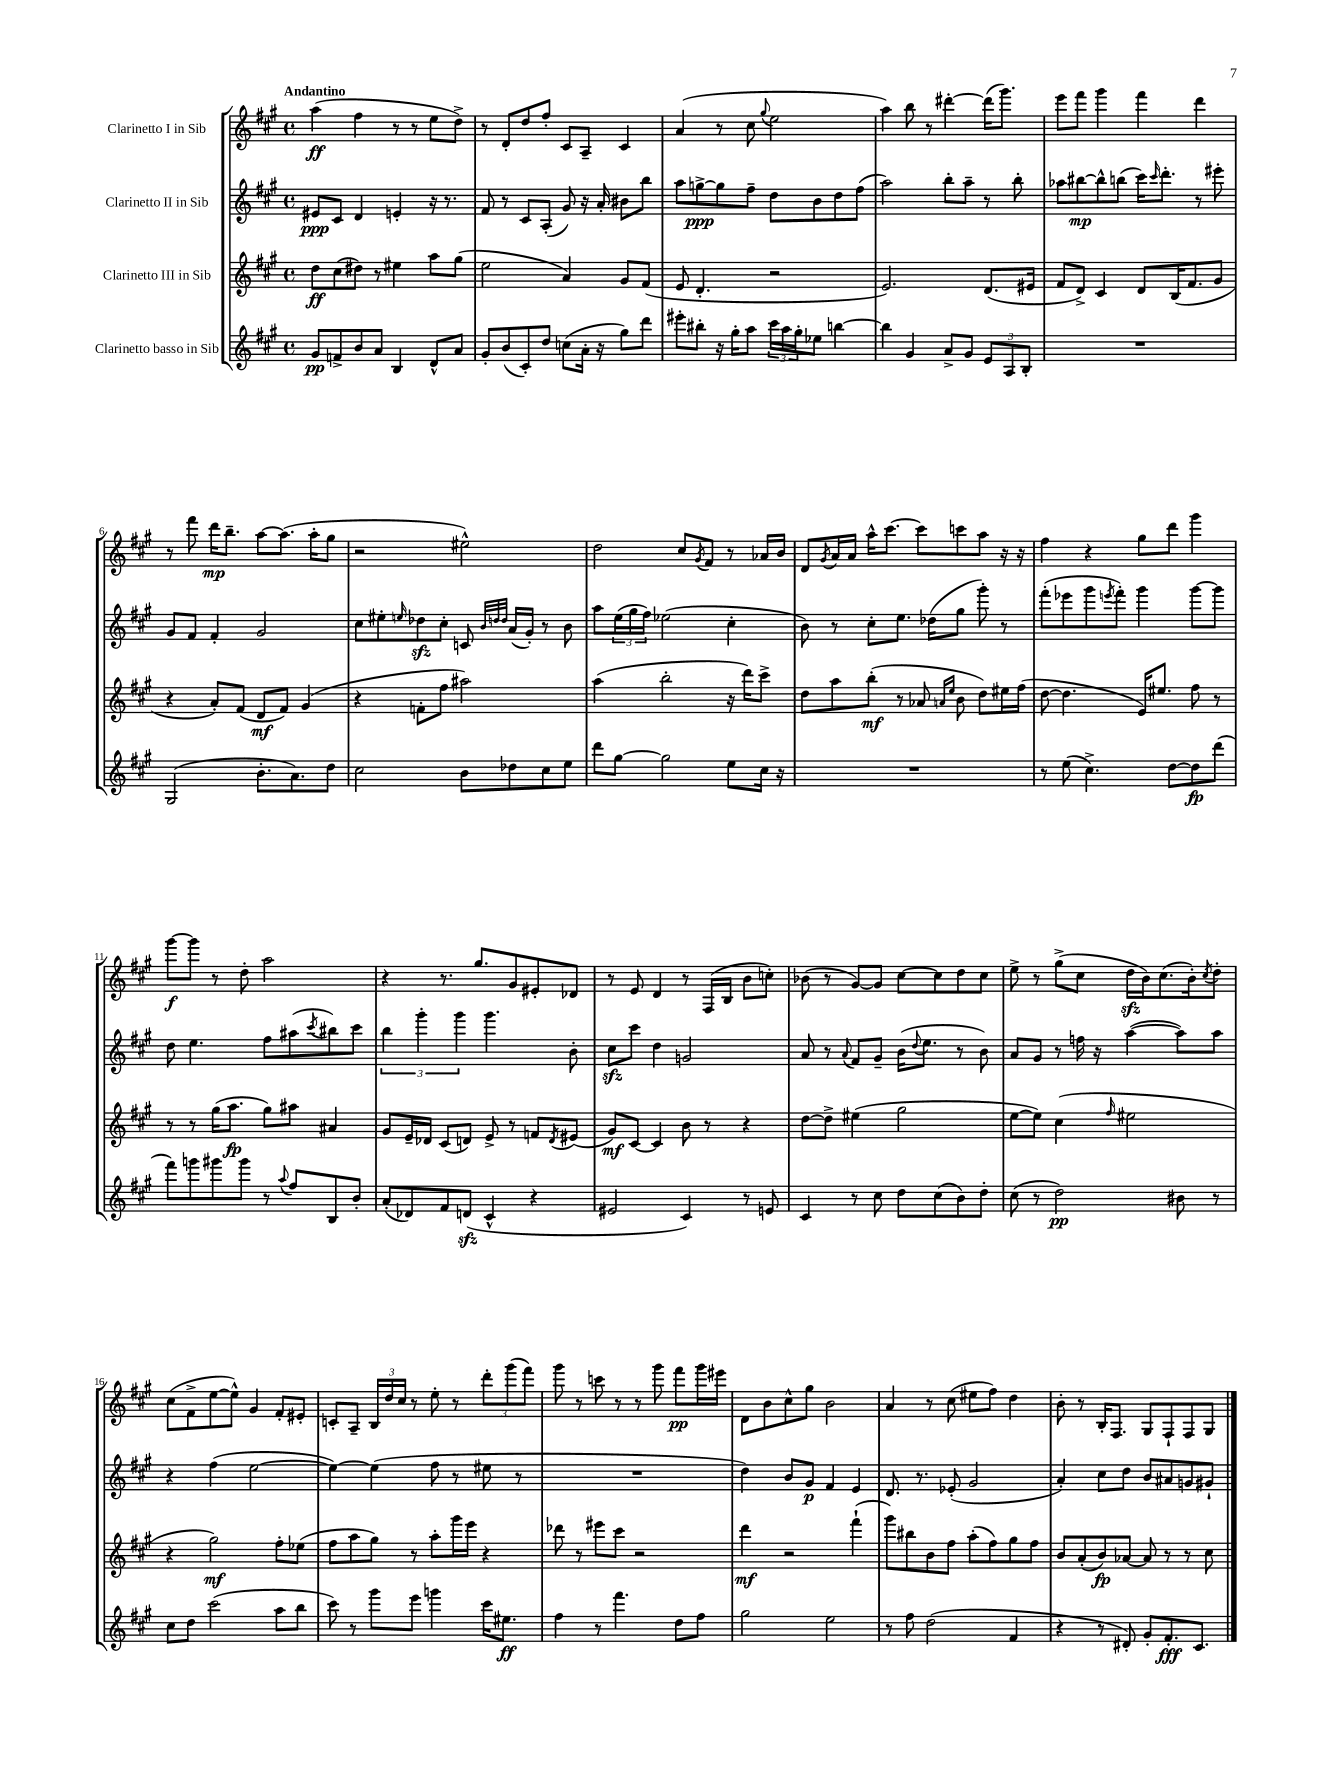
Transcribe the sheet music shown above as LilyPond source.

<<
\new StaffGroup <<
\new Staff = "s0" \with { instrumentName = "Clarinetto I in Sib" } {
    \clef treble \key a \major \defaultTimeSignature \time 4/4 \tempo "Andantino"
    a''4\ff( fis''4 r8 r8 e''8 d''8->) |
    r8 d'8-. d''8 fis''8-. cis'8 a8-- cis'4 |
    a'4( r8 cis''8 \appoggiatura { gis''8 } e''2 |
    a''4) b''8 r8 dis'''4~-. dis'''16( gis'''8.) |
    e'''8 fis'''8 gis'''4 fis'''4 d'''4 |
    r8 fis'''8 d'''16\mp b''8.-- a''8~ a''8.( a''16-. gis''8 |
    r2 eis''2-^) |
    d''2 cis''8 \acciaccatura { gis'8 } fis'8 r8 aes'16 b'16 |
    d'8 \acciaccatura { gis'8 } a'16 a'16 a''16-^ cis'''8.~ cis'''8 c'''8 a''8 r16 r16 |
    fis''4 r4 gis''8 d'''8 gis'''4 |
    gis'''8~\f gis'''8 r8 d''8-. a''2 |
    r4 r8. gis''8. gis'8 eis'8-. des'8 |
    r8 e'8 d'4 r8 fis16( b16 b'8 c''8-.) |
    bes'8( r8 gis'8~) gis'8 cis''8~ cis''8 d''8 cis''8 |
    e''8-> r8 gis''8->( cis''8 d''16\sfz b'16) cis''8.( b'16-.) \acciaccatura { cis''8 } d''8-. |
    cis''8( fis'8-> e''8~ e''8-^) gis'4 fis'8-. eis'8-. |
    c'8-. a8-- \tuplet 3/2 { b16 d''16 cis''16 } r8 e''8-. r8 \tuplet 3/2 { d'''8-. gis'''8( fis'''8) } |
    gis'''8 r8 c'''8 r8 r8 gis'''8 fis'''8\pp gis'''16 eis'''16 |
    d'8 b'8 cis''8-^ gis''8 b'2 |
    a'4 r8 cis''8( eis''8 fis''8) d''4 |
    b'8-. r8 b16-. fis8. gis8 fis8-! fis8 gis8 \bar "|." |
}
\new Staff = "s1" \with { instrumentName = "Clarinetto II in Sib" } {
    \clef treble \key a \major \defaultTimeSignature \time 4/4
    eis'8\ppp cis'8 d'4 e'4-. r16 r8. |
    fis'8 r8 cis'8 a8-.( gis'8) r16 a'16-. bis'8 b''8 |
    a''8 g''8~->\ppp g''8 fis''8-- d''8 b'8 d''8 fis''8( |
    a''2) b''8-. a''8-- r8 b''8-. |
    aes''8 bis''8~\mp bis''8-^ b''8( cis'''16) \grace { cis'''16 } d'''8.-. r8 eis'''8-. |
    gis'8 fis'8 fis'4-. gis'2 |
    cis''8 eis''8-. \grace { e''16 } des''8\sfz cis''8-. c'8 \grace { b'32 d''32 d''32 } a'16( gis'16-.) r8 b'8 |
    a''8 \tuplet 3/2 { e''16( gis''16 fis''16) } ees''2( cis''4-. |
    b'8) r8 cis''8-. e''8. des''16( gis''8 gis'''8-.) r8 |
    fis'''8-.( ees'''8 gis'''8 \acciaccatura { e'''8 } fis'''8-.) gis'''4 gis'''8~ gis'''8 |
    d''8 e''4. fis''8 ais''8( \acciaccatura { cis'''8 } bis''8) cis'''8 |
    \tuplet 3/2 { b''4 gis'''4-. gis'''4 } gis'''4. b'8-. |
    cis''8\sfz cis'''8 d''4 g'2 |
    a'8 r8 \appoggiatura { a'8 } fis'8 gis'8-- b'16( \appoggiatura { d''8 } e''8. r8 b'8) |
    a'8 gis'8 r8 f''16 r16 a''4~( a''8) a''8 |
    r4 fis''4( e''2~ |
    e''4~) e''4( fis''8 r8 eis''8 r8 |
    R1 |
    d''4) b'8 gis'8\p fis'4 e'4 |
    d'8. r8. ees'8-.( gis'2 |
    a'4-.) cis''8 d''8 b'8 ais'8 g'8 gis'8-! \bar "|." |
}
\new Staff = "s2" \with { instrumentName = "Clarinetto III in Sib" } {
    \clef treble \key a \major \defaultTimeSignature \time 4/4
    d''8\ff cis''8( dis''8) r8 eis''4 a''8 gis''8( |
    e''2 a'4) gis'8 fis'8( |
    e'8 d'4.-. r2 |
    e'2.) d'8.( eis'16 |
    fis'8 d'8->) cis'4 d'8 b16( fis'8. gis'8 |
    r4 a'8-.) fis'8( d'8\mf fis'8) gis'4( |
    r4 f'8-. fis''8 ais''2) |
    a''4( b''2-. r16 d'''16) cis'''8-> |
    d''8 a''8 b''8-.\mf( r8 aes'8 \grace { a'16 e''16 } b'8 d''8) eis''16 fis''16( |
    d''8~ d''4. e'16) eis''8. fis''8 r8 |
    r8 r8 gis''16( a''8.\fp gis''8) ais''8 ais'4 |
    gis'8 e'16-- des'16 cis'8( d'8) e'8-> r8 f'8 \acciaccatura { d'8 } eis'8( |
    gis'8\mf) cis'8~ cis'4 b'8 r8 r4 |
    d''8~ d''8-> eis''4( gis''2 |
    e''8~ e''8) cis''4( \grace { fis''16 } eis''2 |
    r4 gis''2\mf) fis''8-. ees''8( |
    fis''8 a''8 gis''8) r8 a''8-. gis'''16 e'''16 r4 |
    des'''8 r8 eis'''8 cis'''8 r2 |
    d'''4\mf r2 fis'''4-!( |
    gis'''8) bis''8 b'8 fis''8 a''8-.( fis''8) gis''8 fis''8 |
    b'8 a'8-.( b'8\fp) aes'8~ aes'8 r8 r8 cis''8 \bar "|." |
}
\new Staff = "s3" \with { instrumentName = "Clarinetto basso in Sib" } {
    \clef treble \key a \major \defaultTimeSignature \time 4/4
    gis'8\pp f'8-> b'8 a'8 b4 d'8-^ a'8 |
    gis'8-. b'8( cis'8-.) d''8 c''8( a'16-. r16 gis''8) d'''8 |
    eis'''8-. bis''8-. r16 gis''16-. a''8 \tuplet 3/2 { cis'''16 a''16 gis''16-. } ees''8 b''4~ |
    b''4 gis'4 a'8-> gis'8 \tuplet 3/2 { e'8 a8 b8-. } |
    R1 |
    gis2( b'8.-. a'8.) d''8 |
    cis''2 b'8 des''8 cis''8 e''8 |
    d'''8 gis''8~ gis''2 e''8 cis''16 r16 |
    R1 |
    r8 e''8( cis''4.->) d''8~ d''8\fp d'''8( |
    fis'''8) g'''8 gis'''8 gis'''8 r8 \appoggiatura { a''8 } fis''8 b8 b'8-. |
    a'8-.( des'8) fis'8 d'8\sfz( cis'4-^ r4 |
    eis'2 cis'4) r8 e'8 |
    cis'4 r8 cis''8 d''8 cis''8( b'8) d''8-. |
    cis''8( r8 d''2\pp) bis'8 r8 |
    cis''8 d''8 cis'''2( a''8 b''8 |
    cis'''8) r8 gis'''8 e'''8 g'''4 cis'''16 eis''8.\ff |
    fis''4 r8 fis'''4. d''8 fis''8 |
    gis''2 e''2 |
    r8 fis''8 d''2( fis'4 |
    r4 r8 dis'8-.) gis'8-. fis'8.-.\fff cis'8. \bar "|." |
}
>>
>>
